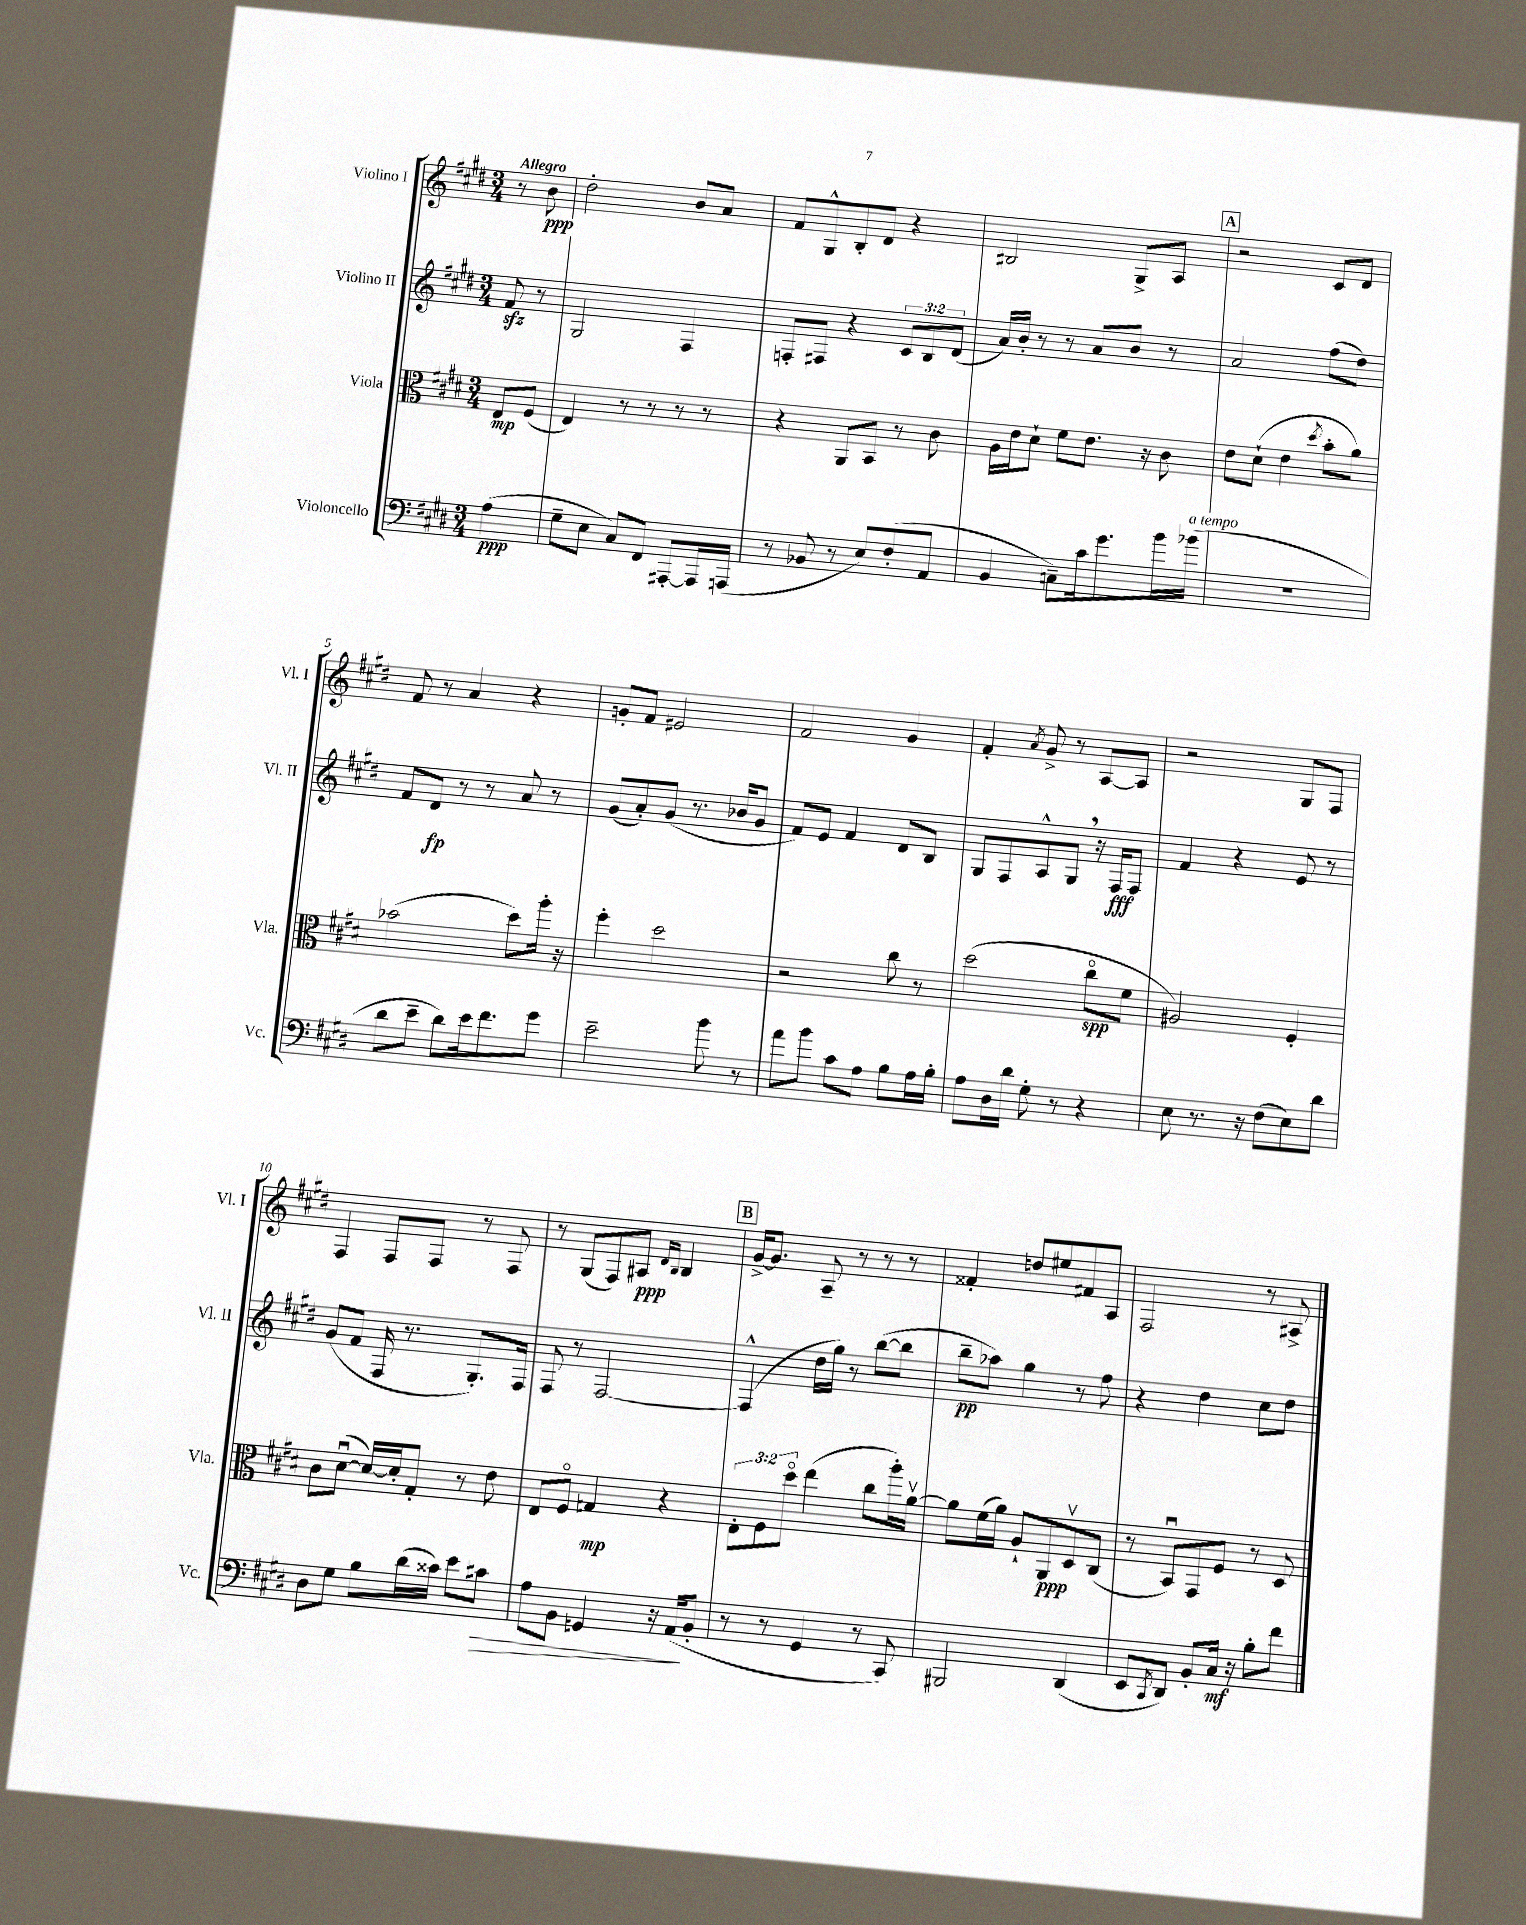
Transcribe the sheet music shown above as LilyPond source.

<<
\new StaffGroup <<
\new Staff = "s0" \with { instrumentName = "Violino I" shortInstrumentName = "Vl. I" } {
    \clef treble \key e \major \numericTimeSignature \time 3/4 \partial 4 \tempo "Allegro"
    r8 b'8\ppp |
    dis''2-. b'8 a'8 |
    fis'8 gis8-^ b8-. dis'8 r4 |
    bis2 gis8-> a8 |
    \mark \markup { \box "A" } r2 cis'8 dis'8 |
    fis'8 r8 a'4 r4 |
    g'8-. fis'8 eis'2 |
    fis'2 gis'4 |
    fis'4-. \acciaccatura { a'8 } gis'8-> r8 a8~ a8 |
    r2 gis8 fis8 |
    fis4 fis8 fis8 r8 fis8 |
    r8 gis8( fis8) ais8\ppp \grace { dis'16 b16 } b4 |
    \mark \markup { \box "B" } gis'16~-> gis'8. a8-- r8 r8 r8 |
    fisis'4-. d''8 eis''8 fis'8 a8 |
    fis2 r8 ais8-> \bar "|." |
}
\new Staff = "s1" \with { instrumentName = "Violino II" shortInstrumentName = "Vl. II" } {
    \clef treble \key e \major \numericTimeSignature \time 3/4 \override Staff.TupletNumber.text = #tuplet-number::calc-fraction-text \partial 4
    fis'8\sfz r8 |
    gis2 fis4 |
    f8-. fis8 r4 \tuplet 3/2 { cis'8 b8 dis'8( } |
    a'16) b'16-. r8 r8 a'8 b'8 r8 |
    \mark \markup { \box "A" } a'2 fis''8( dis''8) |
    fis'8 dis'8\fp r8 r8 a'8 r8 |
    gis'8( a'8-.) gis'8( r8. bes'16 gis'8 |
    fis'8) e'8 fis'4 dis'8 b8 |
    gis8 fis8 a8-^ gis8 \breathe r16 fis16\fff fis8 |
    fis'4 r4 e'8 r8 |
    gis'8( fis'8 fis16 r8. gis8.-.) fis16 |
    fis8 r8 fis2~ |
    \mark \markup { \box "B" } fis4-^( dis''16 gis''16) r8 b''8~( b''8 |
    b''8--\pp aes''8) gis''4 r8 fis''8 |
    r4 dis''4 cis''8 dis''8 \bar "|." |
}
\new Staff = "s2" \with { instrumentName = "Viola" shortInstrumentName = "Vla." } {
    \clef alto \key e \major \numericTimeSignature \time 3/4 \override Staff.TupletNumber.text = #tuplet-number::calc-fraction-text \partial 4
    e8\mp fis8( |
    e4) r8 r8 r8 r8 |
    r4 a,8 b,8 r8 cis'8 |
    a16 e'16 dis'8-! fis'8 e'8. r16 cis'8 |
    \mark \markup { \box "A" } e'8 dis'8-!( e'4 \acciaccatura { dis''8 } b'8-. a'8) |
    bes'2( dis''8) a''16-. r16 |
    fis''4-. dis''2 |
    r2 cis''8 r8 |
    dis''2( cis''8\flageolet\spp fis'8 |
    ais2) fis4-. |
    cis'8 dis'8~\downbow( dis'16~) dis'16-. gis8-. r8 e'8 |
    e8 fis8\flageolet g4\mp r4 |
    \mark \markup { \box "B" } \tuplet 3/2 { e8-. fis8 dis''8\flageolet } e''4( cis''8 a''16-.) a'16~\upbow |
    a'8 fis'16( a'16) a8-! a,8\ppp dis8\upbow cis8( |
    r8 b,8\downbow) gis,8 fis8 r8 dis8 \bar "|." |
}
\new Staff = "s3" \with { instrumentName = "Violoncello" shortInstrumentName = "Vc." } {
    \clef bass \key e \major \numericTimeSignature \time 3/4 \partial 4
    a4\ppp( |
    gis8-- e8 cis8) fis,8 ais,,8~-. ais,,16 a,,16( |
    r8 bes,8 r8 e8) fis8-.( a,8 |
    b,4 c8--) cis'16 gis'8. b'16 bes'16^\markup { \italic "a tempo" }( |
    \mark \markup { \box "A" } R2. |
    dis'8 e'8-- dis'8) e'16 fis'8. gis'8 |
    e'2-- b'8 r8 |
    a'8 b'8 cis'8 a8 b8 a16 b16-. |
    a8 dis16 dis'16 gis8-. r8 r4 |
    e8 r8. r16 fis8( e8) dis'8 |
    dis8 gis8 b8 dis'16( cisis'16) e'8 cis'8\> |
    a8 b,8 g,4 r16 a,16\!( b,8-. |
    \mark \markup { \box "B" } r8 r8 gis,4 r8 cis,8) |
    bis,,2 dis,4( |
    e,8 \acciaccatura { cis,8 } dis,8) b,8-. cis16\mf r16 b8-. fis'8 \bar "|." |
}
>>
>>
